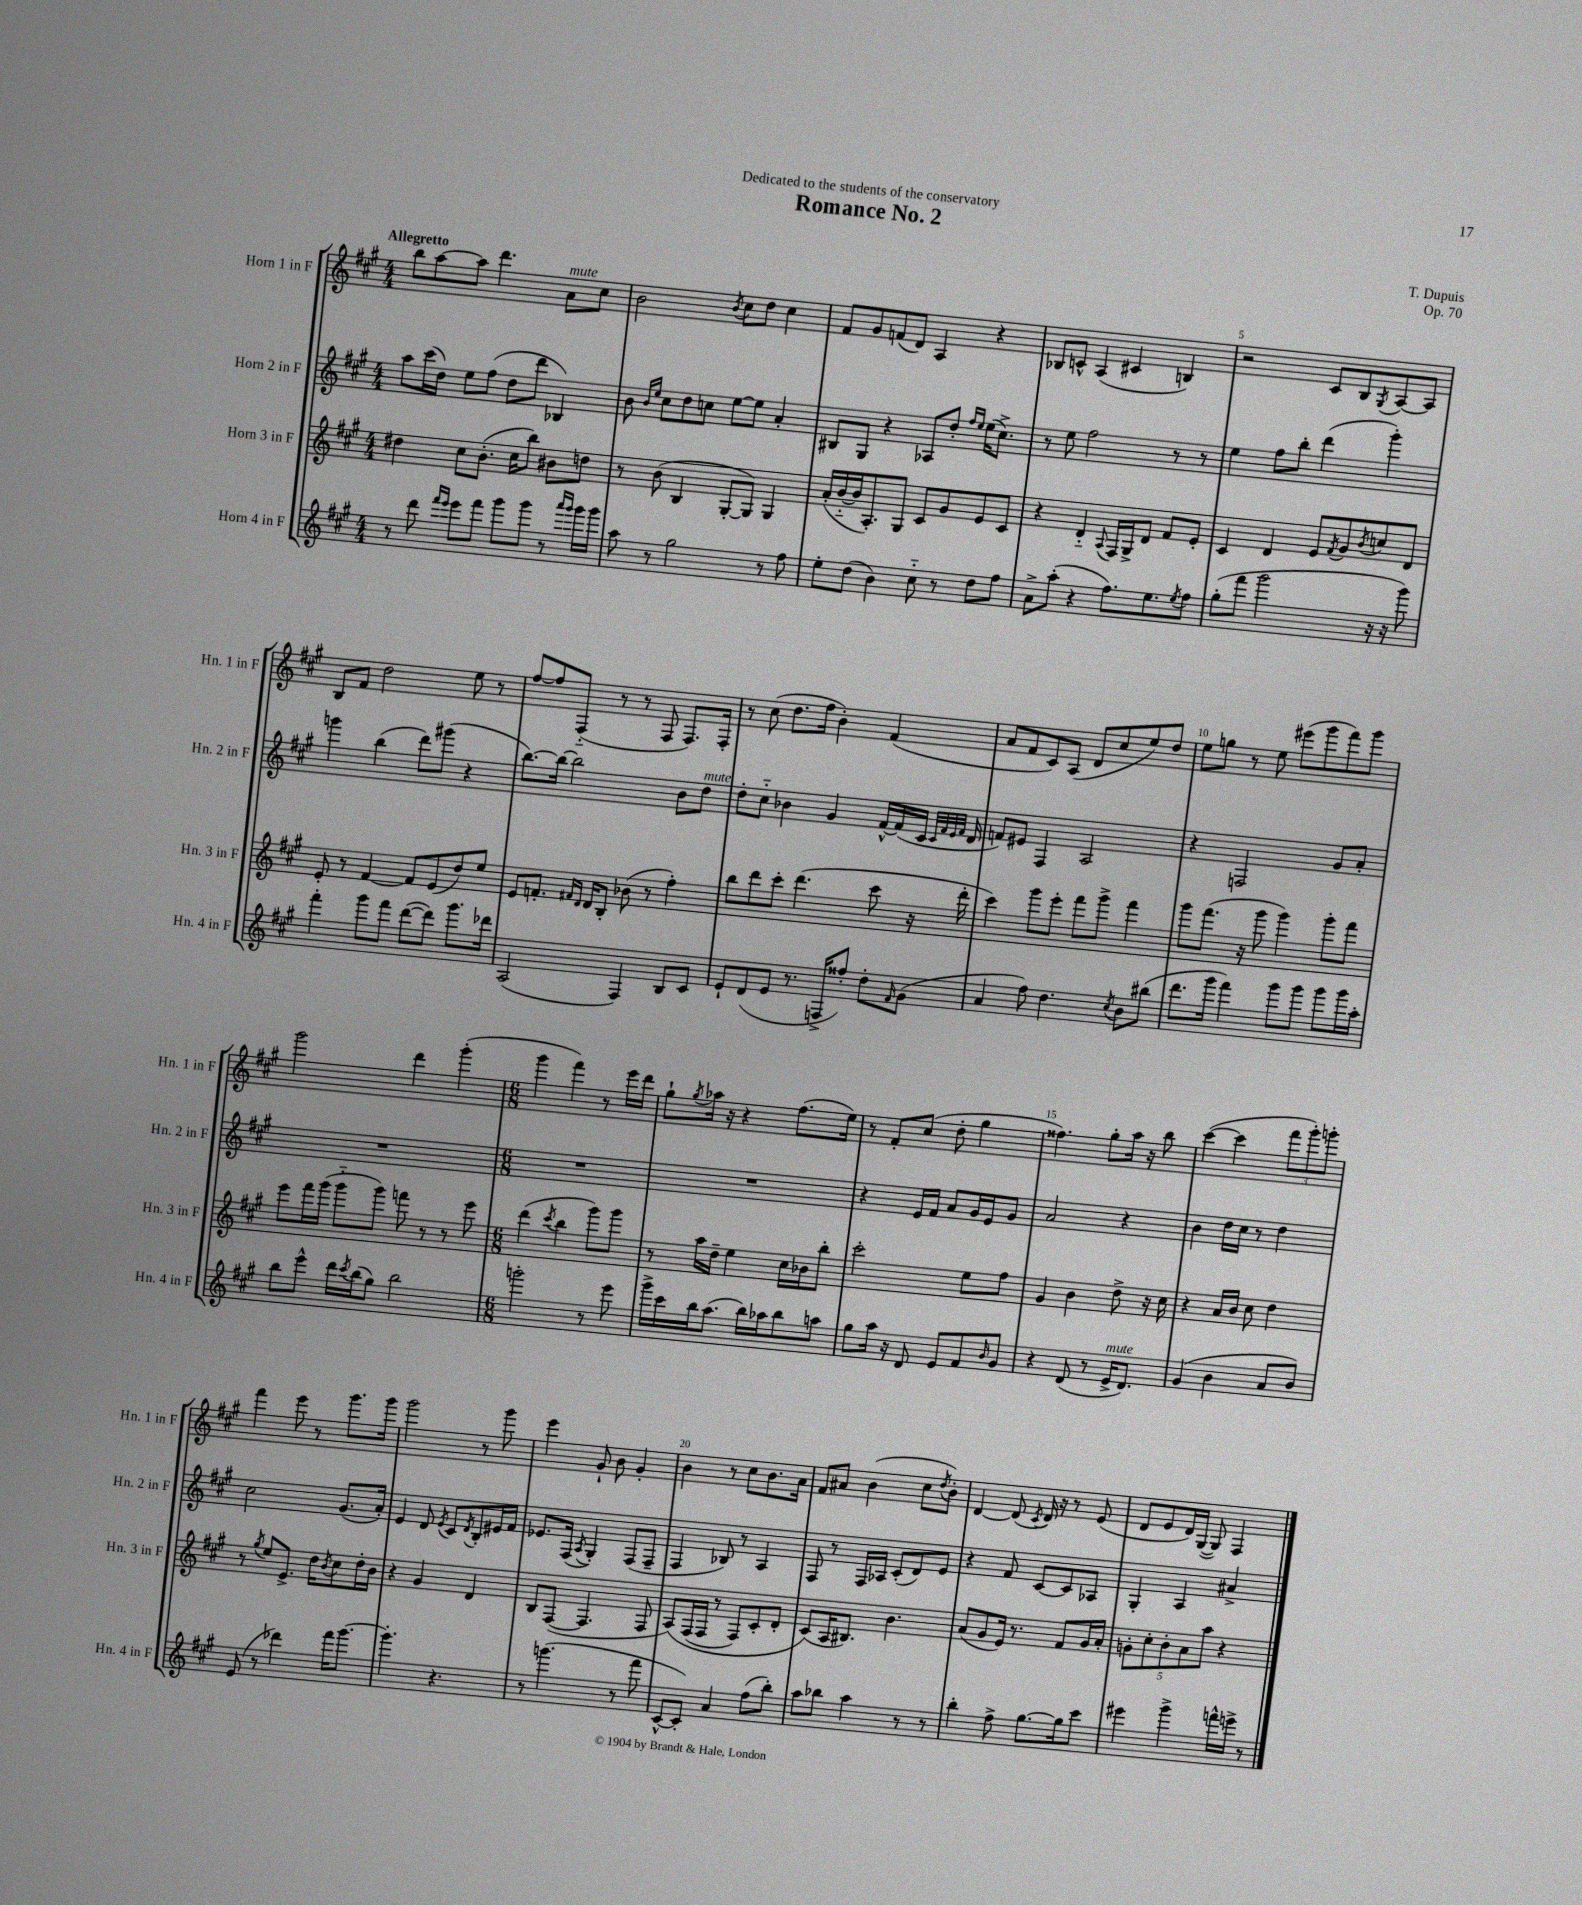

**kern	**kern	**kern	**kern
*staff4	*staff3	*staff2	*staff1
*clefG2	*clefG2	*clefG2	*clefG2
*k[f#c#g#]	*k[f#c#g#]	*k[f#c#g#]	*k[f#c#g#]
*M4/4	*M4/4	*M4/4	*M4/4
8r	4dd#	8aa	8bb
8ddd	.	(16ccc#	[8aa
.	.	16dd)	.
16qqfff#	.	.	.
16qqeee	.	.	.
8eee	8cc#	8ee	8aa]
8fff#	(8.b'	(8ff#	4.ddd
8ggg#	.	8dd	.
.	16cc#	.	.
8ggg#	8bb)	8ddd	.
8r	8b#	4B-)	8a
16qqaaa	.	.	.
16qqggg#	.	.	.
16ggg#	8dd	.	8cc#
16ggg#	.	.	.
=	=	=	=
8aa	8r	8b	2b
.	.	16qqb	.
.	.	16qqee	.
8r	(8b	8cc#	.
2gg#	4B	8dd	.
.	.	8cc	.
.	.	.	8qb
.	[8G#'	[8ee	8cc#
.	8G#])	8ee]	8dd
8r	4G#	4a'	4cc#
8ff#	.	.	.
=	=	=	=
8ee'	(16a'	8B#	8f#
.	[16b'~	.	.
(8dd	16b]	8G#	8g#
.	8.A')	.	.
4b)	.	4r	(8f
.	8G#	.	8d)
8cc#'~	8c#	8A-	4A
8r	8g#	8dd'	.
.	.	16qqff#	.
.	.	16qqee	.
8dd	8e	(16ee	4r
.	.	8.cc#^)	.
8ff#	8c#	.	.
=	=	=	=
8a^	4r	8r	8B-
(8aa'	.	8ee	8c^^
4r	4d'~	2ff#	(4A
.	8qqA	.	.
8.ff#)	16F#	.	4c#
.	16G#^	.	.
.	8d	.	.
8.ee	.	.	.
.	8f#	8r	4B)
8qee	.	.	.
8ff#	8e'	8r	.
=	=	=	=
(8gg#'	4c#	4ee	2r
8fff#	.	.	.
2ggg#	4d	8ff#	.
.	.	8bb'	.
.	8e	(4ddd	8c#
.	8qf#	.	.
.	8g#	.	8B
.	8qb	.	8qG#
16r	8cc	4ggg#')	[8A
16r	.	.	.
8ggg#)	8d	.	8A]
=	=	=	=
4fff#'	8e'	4ggg	8B
.	8r	.	8f#
8ggg#	[4f#	(4bb	2dd
8fff#	.	.	.
([8ddd	8f#]	8ddd)	.
8ddd])	(8e	(8ggg#	.
8.ggg#	8dd)	4r	8ee
.	8ee	.	8r
16ddd-	.	.	.
=	=	=	=
(2A	8e	[8.bb)	[8ff#
.	8.f'	.	8ff#]
.	.	16bb_	.
.	.	2bb]	(8F#'~
.	16qqf#	.	.
.	16qqd	.	.
.	16d	.	.
.	8B'	.	8r
4F#)	(8b-	.	8r
.	8r	.	8F#
8B	4ff#')	8b	8.F#)
8c#	.	8dd	.
.	.	.	16F#'
=	=	=	=
8e`	8bb	8dd'	8r
(8d	8ddd	8cc#'~	(8cc#
8e	8ccc#'	4b-	8.dd
8.r	(4.ddd	.	.
.	.	.	16ff#
.	.	4g#	4b')
16F^	.	.	.
8ff##')	.	.	.
8dd'	8ccc#	[16f#^^	(4f#
.	.	(16f#]	.
16qqf#	.	.	.
(8g#	16r	16c#	.
.	.	32qqc#	.
.	.	32qqf#	.
.	.	32qqe	.
.	.	32qqf#	.
.	16ddd'	16d	.
=	=	=	=
4a	4ccc#)	8f)	8a
.	.	8e#	8f#
8ff#)	8ggg#	4F#	8c#)
4.dd	8eee'	.	(8A
.	8fff#	2A	8d
.	8ggg#^	.	8cc#
8qcc#	.	.	.
8b	4fff#	.	8ee)
(8bb#	.	.	8dd
=	=	=	=
8.ddd	8ggg#	4r	8ee
.	(8.fff#	.	8gg
16ggg#	.	.	.
4fff#)	.	2F	8r
.	16r	.	.
.	8ggg#	.	8ee
8ggg#	4ggg#)	.	(8eee#
8ggg#	.	.	8ggg#
8ggg#	8ggg#'	8g#	8fff#)
16ggg#	8fff#	8a'	8ggg#
16aa'	.	.	.
=	=	=	=
8bb	8eee	1r	2ggg#
8eee^^	16fff#	.	.
.	(16ggg#	.	.
16ddd	8ggg#'~	.	.
8qccc#	.	.	.
(16bb	.	.	.
8gg#)	8ggg#)	.	.
2bb	8fff	.	4ddd
.	8r	.	.
.	8r	.	(4ggg#'
.	8eee	.	.
=	=	=	=
*M6/8	*M6/8	*M6/8	*M6/8
2ggg'	(4ddd	2.r	4ggg#
.	8qccc#	.	.
.	4bb	.	4fff#)
8r	8ggg#)	.	8r
8eee	8ggg#	.	16eee
.	.	.	16ddd
=	=	=	=
16ggg#^	8r	2.r	8gg#`
16ccc#	.	.	.
.	.	.	8qgg#
16bb	16aa	.	16aa-
(8.aa	16dd~	.	16r
.	4ee	.	4r
16bb)	.	.	.
16aa-	.	.	.
8bb	16cc#	.	(8.ff#
.	16b-	.	.
8aa	8bb'	.	.
.	.	.	16ee)
=	=	=	=
8gg#	2ccc#'	4r	8r
16aa	.	.	8f#'
16r	.	.	.
8d	.	16e	(8cc#
.	.	16f#	.
8e	.	8a	8dd'
8f#	8ee	16g#	4gg#
.	.	16e	.
16qqb	.	.	.
8g#	8ff#	8g#	.
=	=	=	=
4r	4g#	2a	4.ff##)
(8d	4b	.	.
8r	.	.	8gg#'
16e^	8dd^	4r	16aa
8.d)	.	.	16r
.	16r	.	8bb
.	16cc#	.	.
=	=	=	=
(4g#	4r	4b	([4ccc#
4b	16a	16dd	4ccc#]
.	16b	16cc#	.
.	8cc#	8r	.
8a	4dd	4dd	12fff#
.	.	.	12ggg#')
8b)	.	.	.
.	.	.	12ggg'
=	=	=	=
(8e	8r	2cc#	4fff#
.	8qgg#	.	.
8r	8ee	.	.
4ddd-)	8.e^	.	8eee
.	.	.	8r
.	16dd	.	.
.	8qb	.	.
16fff#	8cc#	(8.g#	8.ggg#
[8.ggg#	.	.	.
.	16dd'	.	.
.	16b	16a')	16ggg#
=	=	=	=
4.ggg#']	4r	4e	2ggg#
.	4g#	8d	.
.	.	8qe	.
4.r	.	8c#	.
.	.	8qd	.
.	4d	8B'	8r
.	.	16e#	8ggg#
.	.	16f#	.
=	=	=	=
8r	8B	8.e-	4eee
(4.ggg	([8F#	.	.
.	.	(16F#	.
.	.	8qA	.
.	4.F#]	4G#')	8g#`
.	.	.	8b
8r	.	(8F#	4g#'
8fff#	8F#	8F#~	.
=	=	=	=
[8c#^^	&(8A)	4F#	4b
8c#'])	(16F#	.	.
.	16F#	.	.
4a	8r	8B-)	8r
.	8F#)	8r	8cc#
(8ff#	8c#'	4A	8.b
8bb')	8d'	.	.
.	.	.	16a
=	=	=	=
8aa	(8c#&)	8F#	8f#
8bb-	16A	8r	8a#
.	8.B#)	.	.
4aa	.	16F#	(4b
.	.	16A-	.
.	4.b	(8c#'	.
8r	.	8d)	8cc#
.	.	.	8qdd
8r	.	8e	8b')
=	=	=	=
4bb'	(8a	4r	[4d
.	8g#	.	.
8ff#^	16e)	8f#	(8d]
.	8.r	.	.
.	.	.	8qc#
[8.gg#	.	[8c#	16d)
.	.	.	16r
.	8f#	8c#]	8r
16gg#]	.	.	.
8ccc#	16g#	8A-	(8e
.	16a'	.	.
=	=	=	=
4eee#	10g'	4G#'	8d
.	10cc#'	.	.
.	.	.	8e
.	10b'	.	.
4ggg#^	.	4A	16d)
.	10a	.	.
.	.	.	([16G#
.	.	.	8G#])
.	10aa	.	.
16fff^^	4r	4a#^	4F#
16eee^	.	.	.
8r	.	.	.
==	==	==	==
*-	*-	*-	*-
